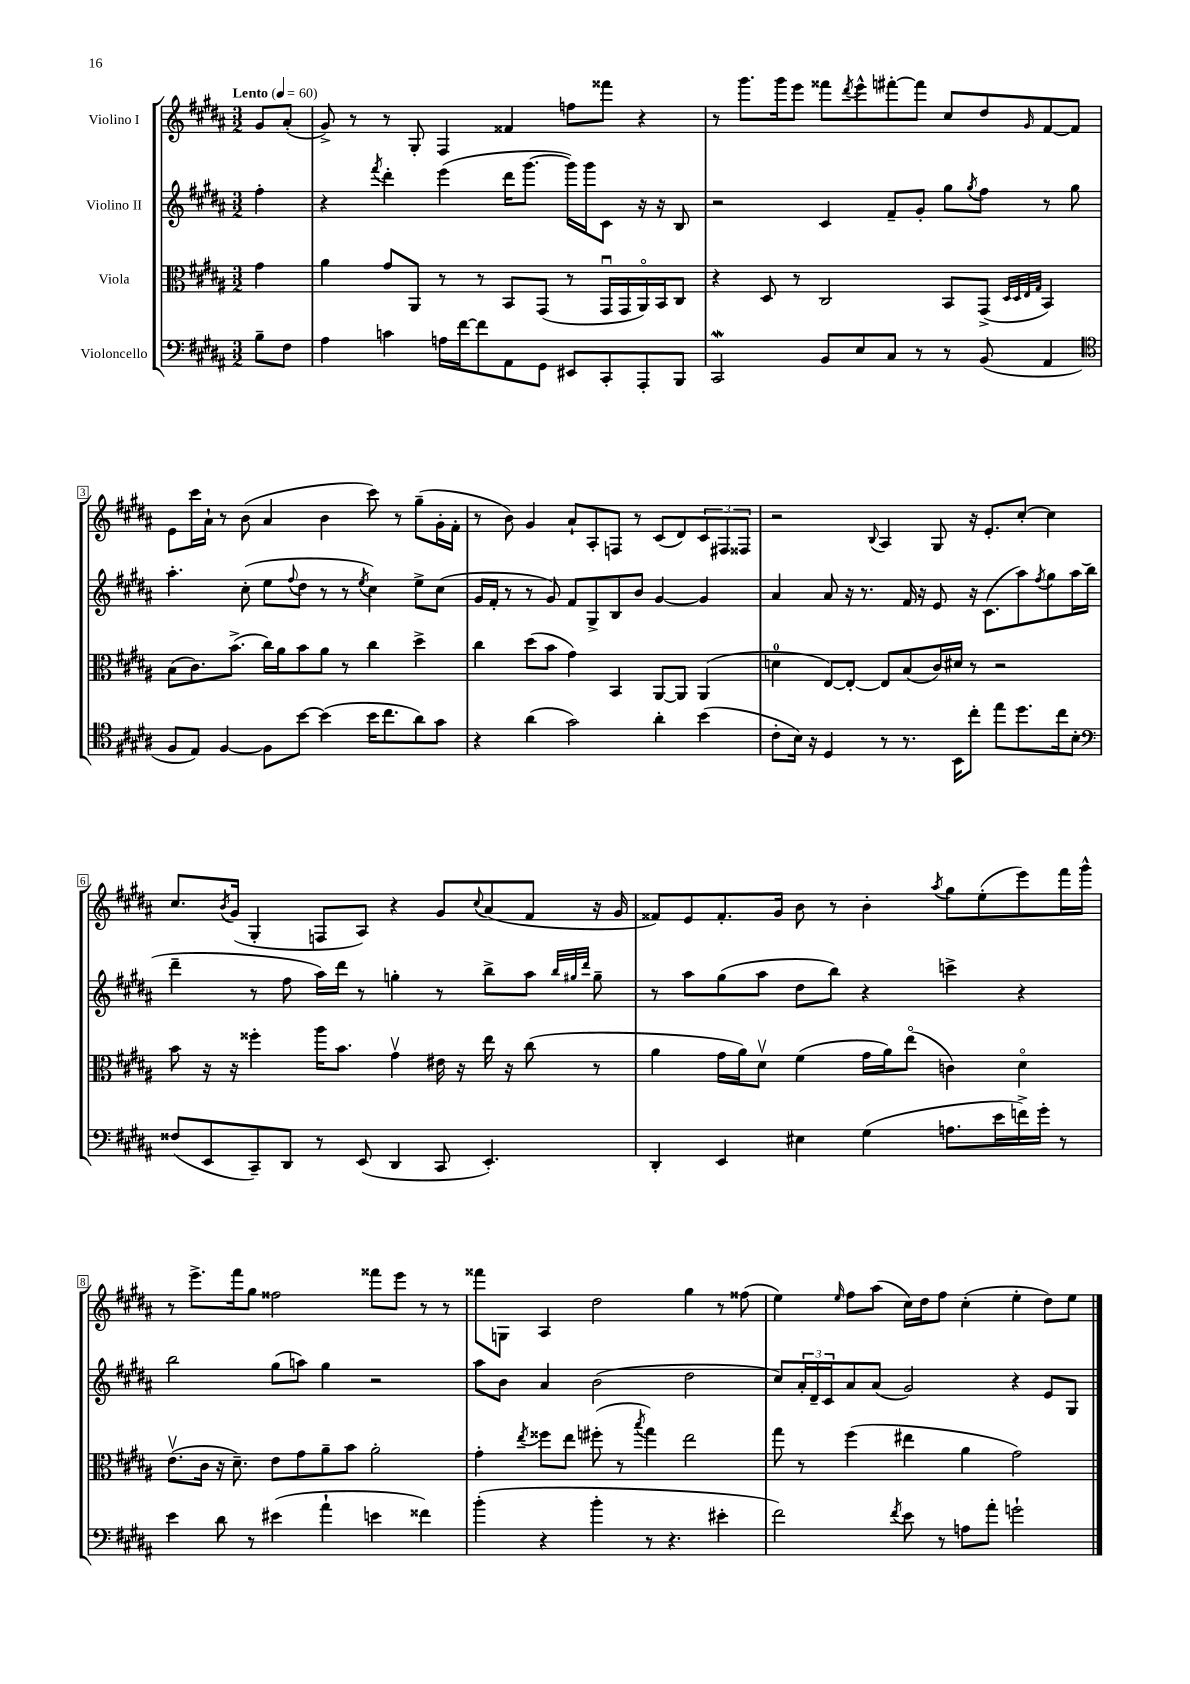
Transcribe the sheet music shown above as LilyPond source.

<<
\new StaffGroup <<
\new Staff = "s0" \with { instrumentName = "Violino I" } {
    \clef treble \key b \major \numericTimeSignature \time 3/2 \partial 4 \tempo "Lento" 4 = 60
    gis'8 ais'8-.( |
    gis'8->) r8 r8 gis8-. fis4 fisis'4 f''8 fisis'''8 r4 |
    r8 gis'''8. gis'''16 e'''8 fisis'''8 \acciaccatura { dis'''8 } e'''8-^ fis'''8~-. fis'''8 cis''8 dis''8 \grace { gis'16 } fis'8~ fis'8 |
    e'8 cis'''16 ais'16-! r8 b'8( ais'4 b'4 cis'''8) r8 gis''8--( gis'16-. fis'16-. |
    r8 b'8) gis'4 ais'8-! ais8-. f8 r8 cis'8( dis'8) \tuplet 3/2 { cis'8 fis8 fisis8 } |
    r2 \appoggiatura { b8 } ais4 gis8 r16 e'8.-. cis''8~-. cis''4 |
    cis''8. \acciaccatura { b'8 } gis'16( gis4-. f8 ais8) r4 gis'8 \appoggiatura { cis''8 } ais'8( fis'8 r16 gis'16 |
    fisis'8) e'8 fisis'8.-. gis'16 b'8 r8 b'4-. \acciaccatura { ais''8 } gis''8 e''8-.( e'''8) fis'''16 gis'''16-^ |
    r8 e'''8.-> fis'''16 gis''8 fisis''2 fisis'''8 e'''8 r8 r8 |
    fisis'''8 g8 ais4 dis''2 gis''4 r8 fisis''8( |
    e''4) \grace { e''16 } fis''8 ais''8( cis''16) dis''16 fis''8 cis''4-.( e''4-. dis''8) e''8 \bar "|." |
}
\new Staff = "s1" \with { instrumentName = "Violino II" } {
    \clef treble \key b \major \numericTimeSignature \time 3/2 \partial 4
    fis''4-. |
    r4 \acciaccatura { fis'''8 } dis'''4-. e'''4( dis'''16 gis'''8.~ gis'''16) gis'''16 cis'8 r16 r16 b8 |
    r2 cis'4 fis'8-- gis'8-. gis''8 \acciaccatura { gis''8 } fis''8 r8 gis''8 |
    ais''4.-. cis''8-.( e''8 \appoggiatura { fis''8 } dis''8 r8 r8 \acciaccatura { e''8 } cis''4) e''8-> cis''8( |
    gis'16 fis'16-. r8 r8 gis'8) fis'8 gis8-> b8 b'8 gis'4~ gis'4 |
    ais'4 ais'8 r16 r8. fis'16 r16 e'8 r16 cis'8.( ais''8) \acciaccatura { fis''8 } gis''8 ais''16 b''16( |
    dis'''4-- r8 fis''8 ais''16) dis'''16 r8 g''4-. r8 b''8-> ais''8 \grace { b''32 gis''32 dis'''32 } gis''8-- |
    r8 ais''8 gis''8( ais''8 dis''8 b''8) r4 c'''4-> r4 |
    b''2 gis''8( a''8) gis''4 r2 |
    ais''8 b'8 ais'4 b'2( dis''2 |
    cis''8) \tuplet 3/2 { ais'16-. dis'16-- cis'16 } ais'8 ais'8( gis'2) r4 e'8 gis8 \bar "|." |
}
\new Staff = "s2" \with { instrumentName = "Viola" } {
    \clef alto \key b \major \numericTimeSignature \time 3/2 \partial 4
    gis'4 |
    ais'4 gis'8 ais,8 r8 r8 b,8 gis,8( r8 gis,16\downbow gis,16 ais,16\flageolet) b,16 cis8 |
    r4 dis8 r8 cis2 b,8 gis,8->( \grace { dis32 dis32 e32 gis32 } b,4) |
    b8( cis'8.) b'8.->( cis''16) ais'16 b'8 ais'8 r8 cis''4 dis''4-> |
    cis''4 dis''8( b'8 gis'4) b,4 ais,8~ ais,8 ais,4( |
    d'4-0 e8~) e8~-. e8 b8( cis'16) dis'16 r8 r2 |
    b'8 r16 r16 fisis''4-. ais''16 b'8. gis'4\upbow eis'16 r16 e''16 r16 cis''8( r8 |
    ais'4 gis'16 ais'16) dis'8\upbow fis'4( gis'16 ais'16) e''8\flageolet( c'4) dis'4\flageolet |
    e'8.\upbow( cis'16 r16 dis'8.--) e'8 gis'8 ais'8-- b'8 ais'2-. |
    gis'4-. \acciaccatura { e''8 } fisis''8 e''8 fis''8-.( r8 \acciaccatura { b''8 } gis''4) e''2 |
    gis''8 r8 fis''4( eis''4 ais'4 gis'2) \bar "|." |
}
\new Staff = "s3" \with { instrumentName = "Violoncello" } {
    \clef bass \key b \major \numericTimeSignature \time 3/2 \partial 4
    b8-- fis8 |
    ais4 c'4 a16 fis'16~ fis'8 ais,8 gis,8 eis,8 cis,8-. ais,,8-. b,,8 |
    cis,2\mordent b,8 e8 cis8 r8 r8 b,8( ais,4 |
    \clef tenor fis8 e8) fis4~ fis8 b'8~ b'4( b'16 cis''8. ais'8) gis'8 |
    r4 ais'4( gis'2) ais'4-. b'4( |
    cis'8-. b16) r16 dis4 r8 r8. b,16 cis''8-. e''8 dis''8. cis''16 b8-. |
    \clef bass fisis8( e,8 cis,8--) dis,8 r8 e,8( dis,4 cis,8 e,4.-.) |
    dis,4-. e,4 eis4 gis4( a8. e'16 f'16->) gis'16-. r8 |
    e'4 dis'8 r8 eis'4( ais'4-! e'4 fisis'4) |
    b'4-.( r4 b'4-. r8 r4. eis'4-. |
    fis'2) \acciaccatura { fis'8 } e'8 r8 a8 ais'8-. g'2-! \bar "|." |
}
>>
>>
\layout { \context { \Score \override BarNumber.stencil = #(make-stencil-boxer 0.1 0.3 ly:text-interface::print) } }
